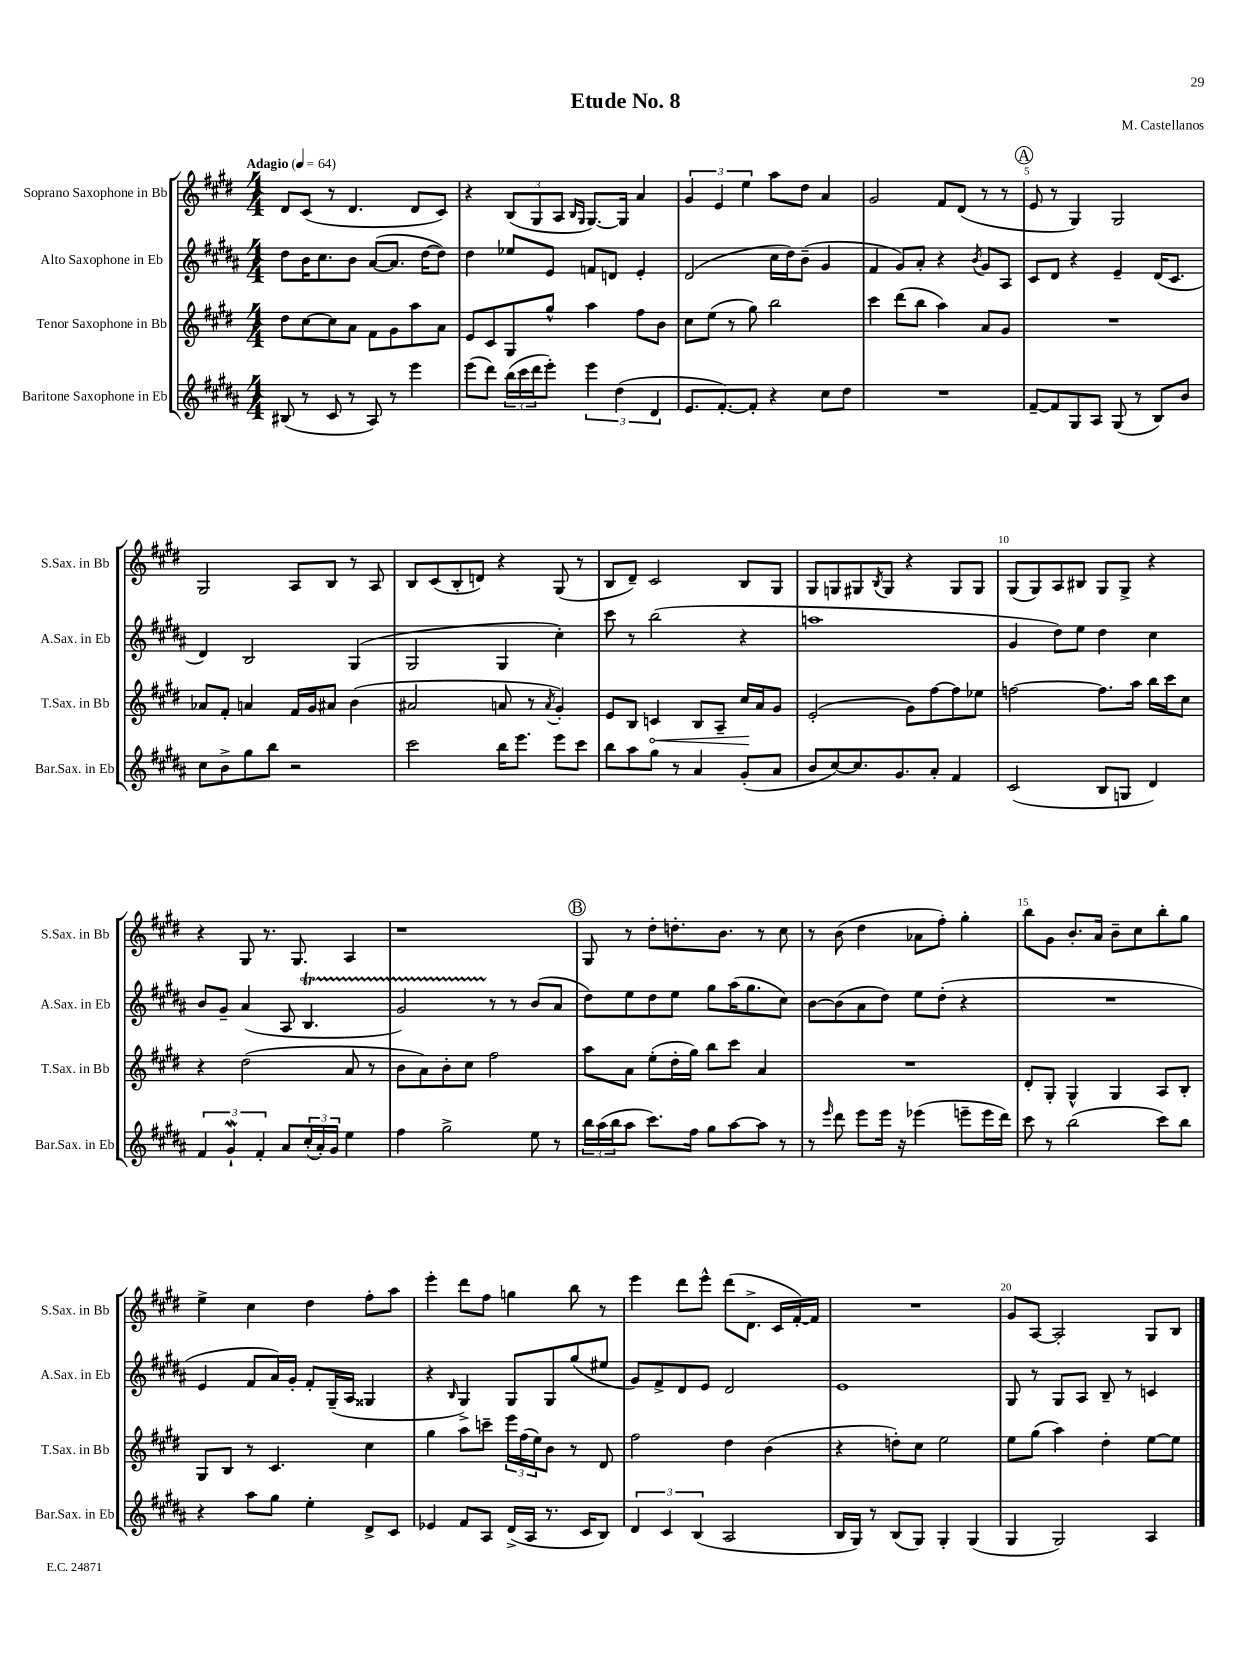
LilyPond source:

\header { title = "Etude No. 8" composer = "M. Castellanos" }
<<
\new StaffGroup <<
\new Staff = "s0" \with { instrumentName = "Soprano Saxophone in Bb" shortInstrumentName = "S.Sax. in Bb" } {
    \clef treble \key e \major \numericTimeSignature \time 4/4 \tempo "Adagio" 4 = 64
    dis'8 cis'8( r8 dis'4. dis'8 cis'8) |
    r4 \tuplet 3/2 { b8( gis8 a8 } \grace { b16 gis16 } gis8.~) gis16 a'4 |
    \tuplet 3/2 { gis'4 e'4 e''4 } a''8 dis''8 a'4 |
    gis'2 fis'8 dis'8( r8 r8 |
    \mark \markup { \circle "A" } e'8 r8 gis4) gis2 |
    gis2 a8 b8 r8 a8 |
    b8 cis'8( b8-. d'8) r4 gis8( r8 |
    b8 dis'8--) cis'2 b8 gis8 |
    gis8 g8 gis8 \acciaccatura { b8 } gis8 r4 gis8 gis8 |
    gis8( gis8) a8 bis8 gis8 gis8-> r4 |
    r4 gis8 r8. gis8. a4 |
    r1 |
    \mark \markup { \circle "B" } gis8 r8 dis''8-. d''8.-. b'8. r8 cis''8 |
    r8 b'8( dis''4 aes'8 fis''8-.) gis''4-. |
    b''8 gis'8 b'8.-. a'16 b'8-- cis''8 b''8-. gis''8 |
    e''4-> cis''4 dis''4 fis''8-. a''8 |
    e'''4-. dis'''8 fis''8 g''4 b''8 r8 |
    e'''4 dis'''8 e'''8-^ dis'''8( dis'8.-> cis'16 fis'16~-.) fis'16 |
    R1 |
    gis'8 a8~ a2-. gis8 b8 \bar "|." |
}
\new Staff = "s1" \with { instrumentName = "Alto Saxophone in Eb" shortInstrumentName = "A.Sax. in Eb" } {
    \clef treble \key b \major \numericTimeSignature \time 4/4
    dis''8 b'16 cis''8. b'8 ais'8~( ais'8. dis''16~ dis''8) |
    dis''4 ees''8 e'8 f'8 d'8 e'4-. |
    dis'2( cis''16 dis''16) b'8--( gis'4 |
    fis'4 gis'8) ais'8-. r4 \acciaccatura { b'8 } gis'8 ais8 |
    \mark \markup { \circle "A" } cis'8 dis'8 r4 e'4-- dis'16( cis'8. |
    dis'4) b2 gis4( |
    gis2 gis4 cis''4-.) |
    cis'''8 r8 b''2( r4 |
    a''1 |
    gis'4 dis''8) e''8 dis''4 cis''4 |
    b'8 gis'8-- ais'4( ais8 b4.\startTrillSpan |
    gis'2) r8\stopTrillSpan r8 b'8( ais'8 |
    \mark \markup { \circle "B" } dis''8) e''8 dis''8 e''8 gis''8 ais''16( gis''8. cis''8) |
    b'8~ b'8( ais'8 dis''8) e''8 dis''8-.( r4 |
    R1 |
    e'4 fis'8 ais'16) gis'16-. fis'8-. gis16--( ais16 gisis4 |
    r4 \grace { b16 } gis4->) gis8 gis8 gis''8( eis''8 |
    gis'8) fis'8-> dis'8 e'8 dis'2 |
    e'1 |
    gis8 r8 gis8 ais8 b8-- r8 c'4 \bar "|." |
}
\new Staff = "s2" \with { instrumentName = "Tenor Saxophone in Bb" shortInstrumentName = "T.Sax. in Bb" } {
    \clef treble \key e \major \numericTimeSignature \time 4/4
    dis''8 cis''8~ cis''8 a'8 fis'8 gis'8 a''8 a'8 |
    e'8 cis'8 gis8 gis''8-^ a''4 fis''8 b'8 |
    cis''8 e''8( r8 gis''8) b''2 |
    cis'''4 dis'''8( b''8 a''4) a'8 gis'8 |
    \mark \markup { \circle "A" } R1 |
    aes'8 fis'8-. a'4 fis'16 gis'16 ais'8 b'4( |
    ais'2 a'8 r8 \acciaccatura { a'8 } gis'4-.) |
    e'8 b8 \once \override Hairpin.circled-tip = ##t c'4\< b8 a8-- cis''16\! a'16 gis'8 |
    e'2-.( gis'8) fis''8~ fis''8 ees''8 |
    f''2~ f''8. a''16 b''16 cis'''16 cis''8 |
    r4 dis''2( a'8 r8 |
    b'8 a'8) b'8-. cis''8 fis''2 |
    \mark \markup { \circle "B" } a''8 a'8 e''8-.( dis''16-. gis''16) b''8 cis'''8 a'4 |
    R1 |
    dis'8-. gis8-. gis4-^ gis4 a8 b8-. |
    gis8 b8 r8 cis'4. cis''4 |
    gis''4 a''8 c'''8-- \tuplet 3/2 { e'''16 fis''16( e''16) } b'8 r8 dis'8 |
    fis''2 dis''4 b'4( |
    r4 d''8-.) cis''8 e''2 |
    e''8 gis''8( a''4) dis''4-. e''8~ e''8 \bar "|." |
}
\new Staff = "s3" \with { instrumentName = "Baritone Saxophone in Eb" shortInstrumentName = "Bar.Sax. in Eb" } {
    \clef treble \key b \major \numericTimeSignature \time 4/4
    bis8( r8 cis'8 r8 ais8) r8 e'''4 |
    e'''8( dis'''8) \tuplet 3/2 { b''16( cis'''16 dis'''16 } e'''8-.) \tuplet 3/2 { e'''4 dis''4( dis'4 } |
    e'8. fis'8.~-.) fis'8-. r4 cis''8 dis''8 |
    R1 |
    \mark \markup { \circle "A" } fis'8~-- fis'8 gis8 ais8 gis8( r8 b8) b'8 |
    cis''8 b'8-> gis''8 b''8 r2 |
    cis'''2 b''16 e'''8. e'''8 cis'''8 |
    b''8 ais''8 gis''8 r8 ais'4 gis'8-.( ais'8 |
    b'8 cis''8~) cis''8. gis'8. ais'8-. fis'4 |
    cis'2( b8 g8 dis'4) |
    \tuplet 3/2 { fis'4 gis'4-!\mordent fis'4-. } ais'8 \tuplet 3/2 { cis''16-.( ais'16-.) gis'16 } e''4 |
    fis''4 gis''2-> e''8 r8 |
    \mark \markup { \circle "B" } \tuplet 3/2 { b''16 ais''16( b''16 } ais''8 cis'''8.) fis''16 gis''8 ais''8~ ais''8 r8 |
    r8 \grace { e'''16 } dis'''8 e'''8 e'''16 r16 ees'''4( e'''8-- e'''16 dis'''16) |
    cis'''8 r8 b''2( cis'''8) b''8 |
    r4 ais''8 gis''8 e''4-. dis'8-> cis'8 |
    ees'4 fis'8 ais8 dis'16->( ais16 r8. cis'16 b8) |
    \tuplet 3/2 { dis'4 cis'4 b4( } ais2 |
    b16 gis16) r8 b8( gis8) gis4-. gis4( |
    gis4 gis2) ais4 \bar "|." |
}
>>
>>
\layout { \context { \Score \override BarNumber.break-visibility = ##(#f #t #t) barNumberVisibility = #(every-nth-bar-number-visible 5) } }
